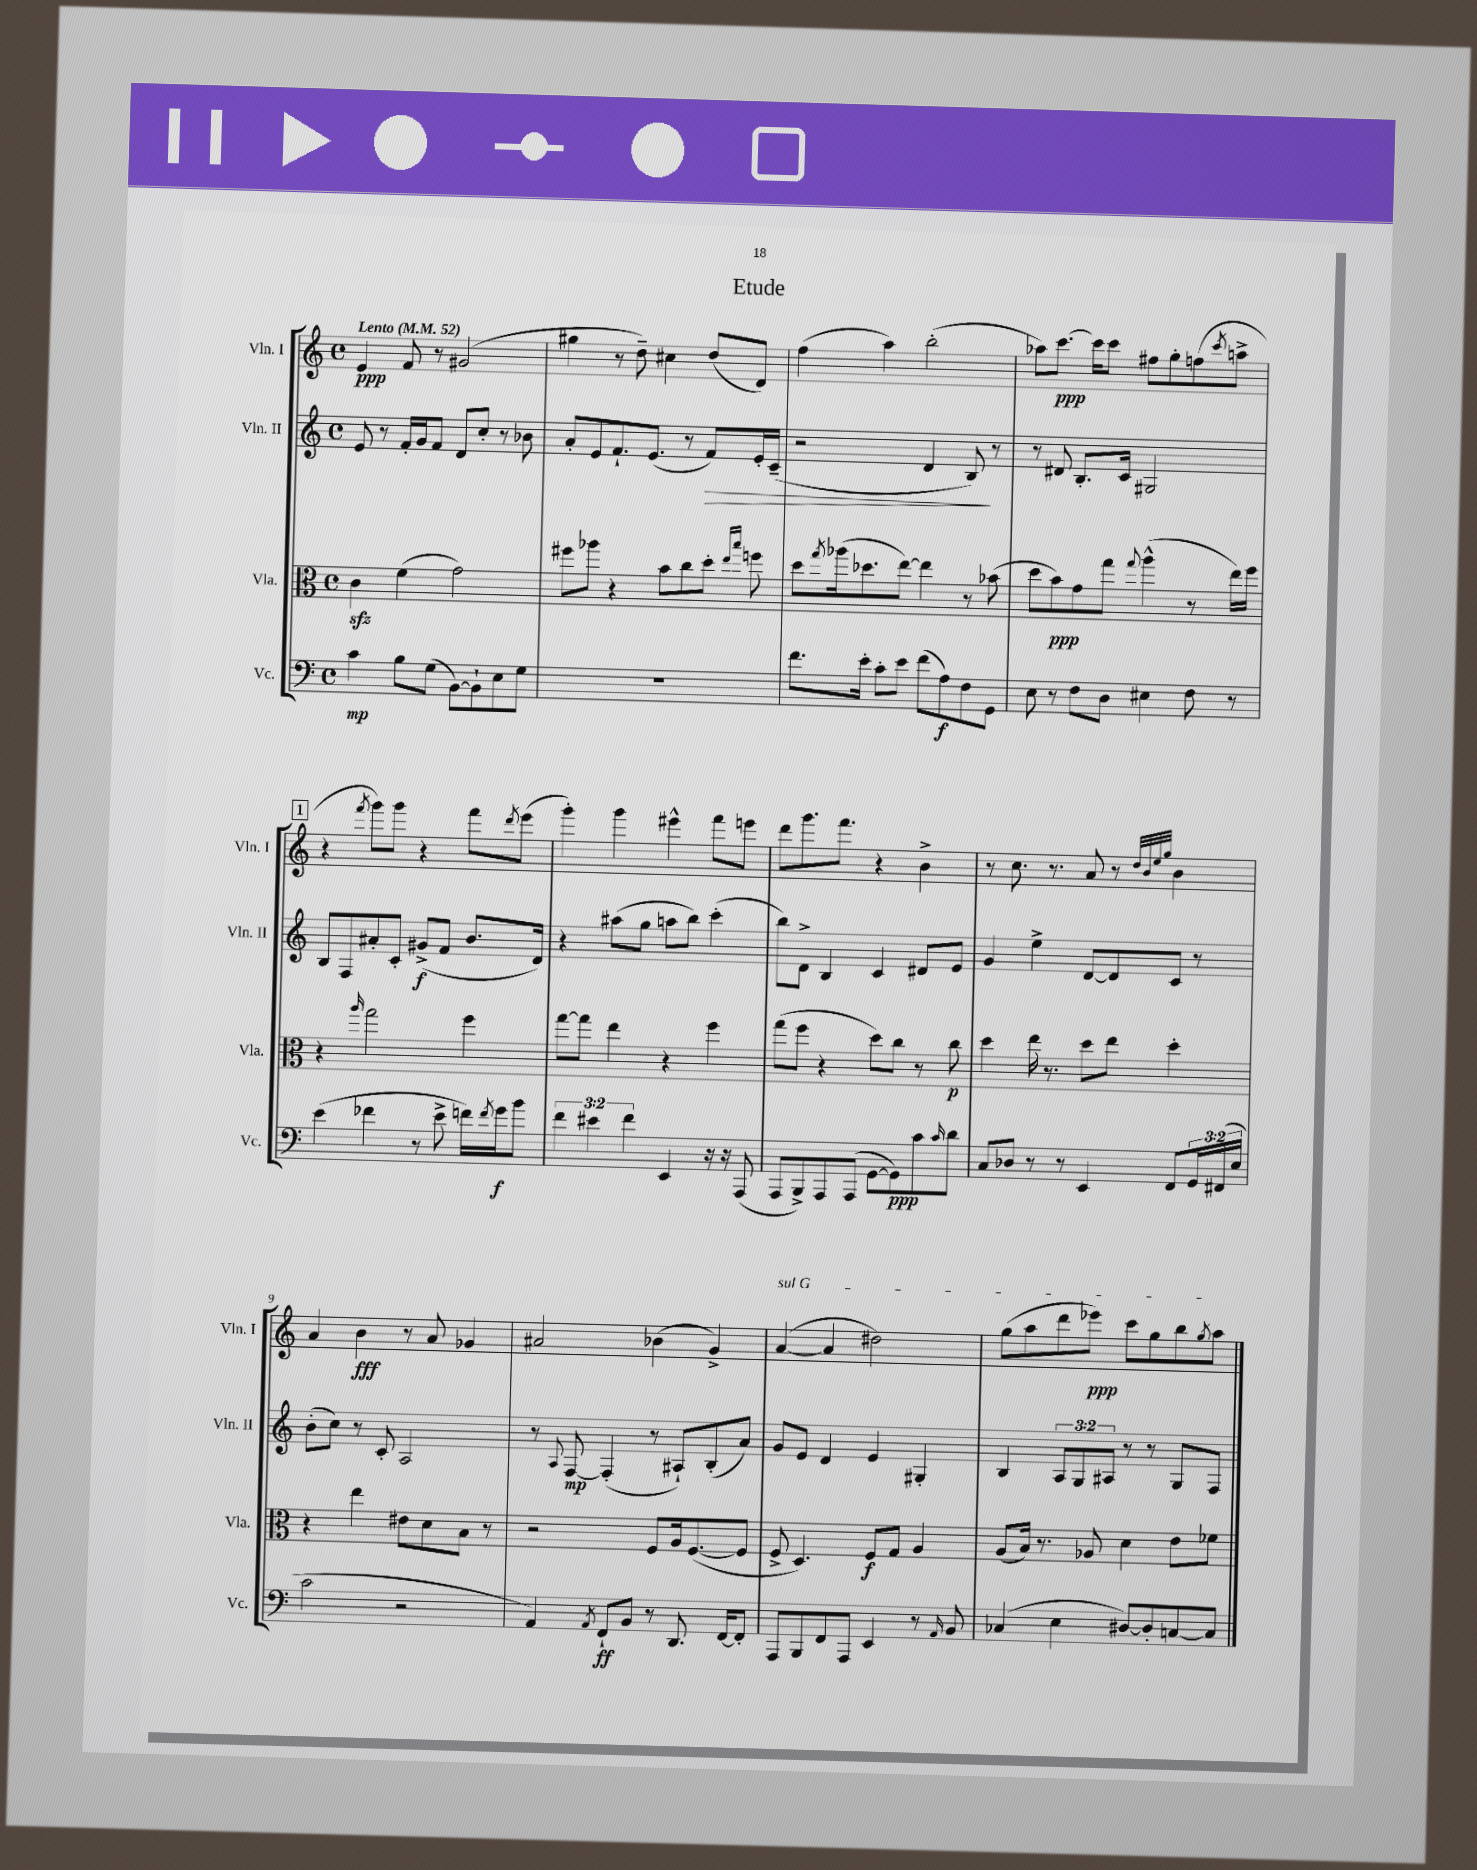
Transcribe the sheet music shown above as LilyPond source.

\header { title = "Etude" }
<<
\new StaffGroup <<
\new Staff = "s0" \with { instrumentName = "Vln. I" shortInstrumentName = "Vln. I" } {
    \clef treble \key c \major \defaultTimeSignature \time 4/4 \tempo "Lento" 4 = 52
    e'4\ppp f'8 r8 gis'2( |
    gis''4 r8 d''8--) cis''4 d''8( d'8) |
    f''4( a''4) b''2-.( |
    aes''8) c'''8.~\ppp c'''16 c'''8 fis''8 g''8-. f''8( \acciaccatura { c'''8 } a''8-> |
    \mark \markup { \box "1" } r4 \acciaccatura { f'''8 } g'''8) g'''8 r4 f'''8 \acciaccatura { d'''8 } e'''8( |
    g'''4-.) g'''4 eis'''4-^ f'''8 e'''8 |
    d'''8 g'''8. f'''8. r4 b'4-> |
    r8 c''8. r8. a'8 r8 \grace { d''32 b'32 e''32 g''32 } b'4 |
    a'4 b'4\fff r8 a'8 ges'4 |
    ais'2 bes'4( g'4->) |
    \once \override TextSpanner.bound-details.left.text = \markup { \italic "sul G" } a'4~\startTextSpan( a'4 dis''2) |
    g''8( a''8 d'''8 ees'''8\ppp) c'''8 g''8 b''8 \acciaccatura { g''8 } a''8\stopTextSpan \bar "|." |
}
\new Staff = "s1" \with { instrumentName = "Vln. II" shortInstrumentName = "Vln. II" } {
    \clef treble \key c \major \defaultTimeSignature \time 4/4 \override Staff.TupletNumber.text = #tuplet-number::calc-fraction-text
    e'8 r8 f'16-. g'16 f'8 d'8 c''8-. r8 bes'8 |
    a'8-. e'8 f'8.-! e'8.( r8 f'8\>) e'16-. c'16--( |
    r2 d'4 b8\!) r8 |
    r8 dis'8 b8.-. c'16 gis2 |
    \mark \markup { \box "1" } b8 f8 ais'8-. c'8-. gis'8->\f( f'8 b'8. d'16) |
    r4 ais''8( g''8 a''8 b''8) c'''4-.( |
    b''8) d'8-> b4 c'4 dis'8 e'8 |
    g'4 e''4-> d'8~ d'8 c'8 r8 |
    b'8-.( c''8) r8 c'8-. a2 |
    r8 \appoggiatura { a8 } f8~\mp f4-.( r8 ais8-!) b8-.( a'8) |
    g'8 e'8 d'4 e'4 gis4-. |
    b4 \tuplet 3/2 { a8 g8 ais8 } r8 r8 g8 f8 \bar "|." |
}
\new Staff = "s2" \with { instrumentName = "Vla." shortInstrumentName = "Vla." } {
    \clef alto \key c \major \defaultTimeSignature \time 4/4
    c'4\sfz f'4( g'2) |
    fis''8 aes''8 r4 b'8 c''8 d''8-. \grace { e''16 b''16 } f''8 |
    d''8 \acciaccatura { g''8 } aes''16( des''8. e''8~) e''4 r8 bes'8( |
    d''8 b'8\ppp) g'8 g''8 \appoggiatura { g''8 } a''4-^( r8 e''16) f''16 |
    \mark \markup { \box "1" } r4 \grace { a''16 } g''2 f''4 |
    g''8~ g''8 e''4 r4 f''4 |
    g''8( f''8 r4 d''8) c''8 r8 c''8\p |
    d''4 e''16 r8. d''8 e''8 d''4-. |
    r4 e''4 eis'8 d'8 b8 r8 |
    r2 f8 a16 f8.~( f8 |
    f8-> d4.) f8\f g8 a4 |
    a8( b16) r8. aes8 d'4 e'8 fes'8 \bar "|." |
}
\new Staff = "s3" \with { instrumentName = "Vc." shortInstrumentName = "Vc." } {
    \clef bass \key c \major \defaultTimeSignature \time 4/4 \override Staff.TupletNumber.text = #tuplet-number::calc-fraction-text
    c'4\mp b8 g8( b,8~) b,8-! e8 g8 |
    R1 |
    f'8. e'16-. c'8-. e'8 f'8( a8\f) f8 g,8 |
    e8 r8 f8 d8 eis4 f8 r8 |
    \mark \markup { \box "1" } e'4( fes'4 r8 e'8-> f'16) \acciaccatura { f'8 } g'16\f b'8 |
    \tuplet 3/2 { f'4 eis'4 f'4 } e,4 r16 r16 a,,8( |
    a,,8 b,,8->) a,,8 a,,8( g,8~ g,8\ppp) c'8 \grace { c'16 } d'8 |
    c8 des8 r8 r8 e,4 f,8 \tuplet 3/2 { g,16 fis,16( e16 } |
    c'2 r2 |
    a,4) \acciaccatura { a,8 } f,8-!\ff b,8 r8 d,8. f,16~ f,8-. |
    a,,8 b,,8 f,8 a,,8 e,4 r8 \grace { a,16 } b,8 |
    ces4( e4 dis8~) dis8-. c8~ c8 \bar "|." |
}
>>
>>
